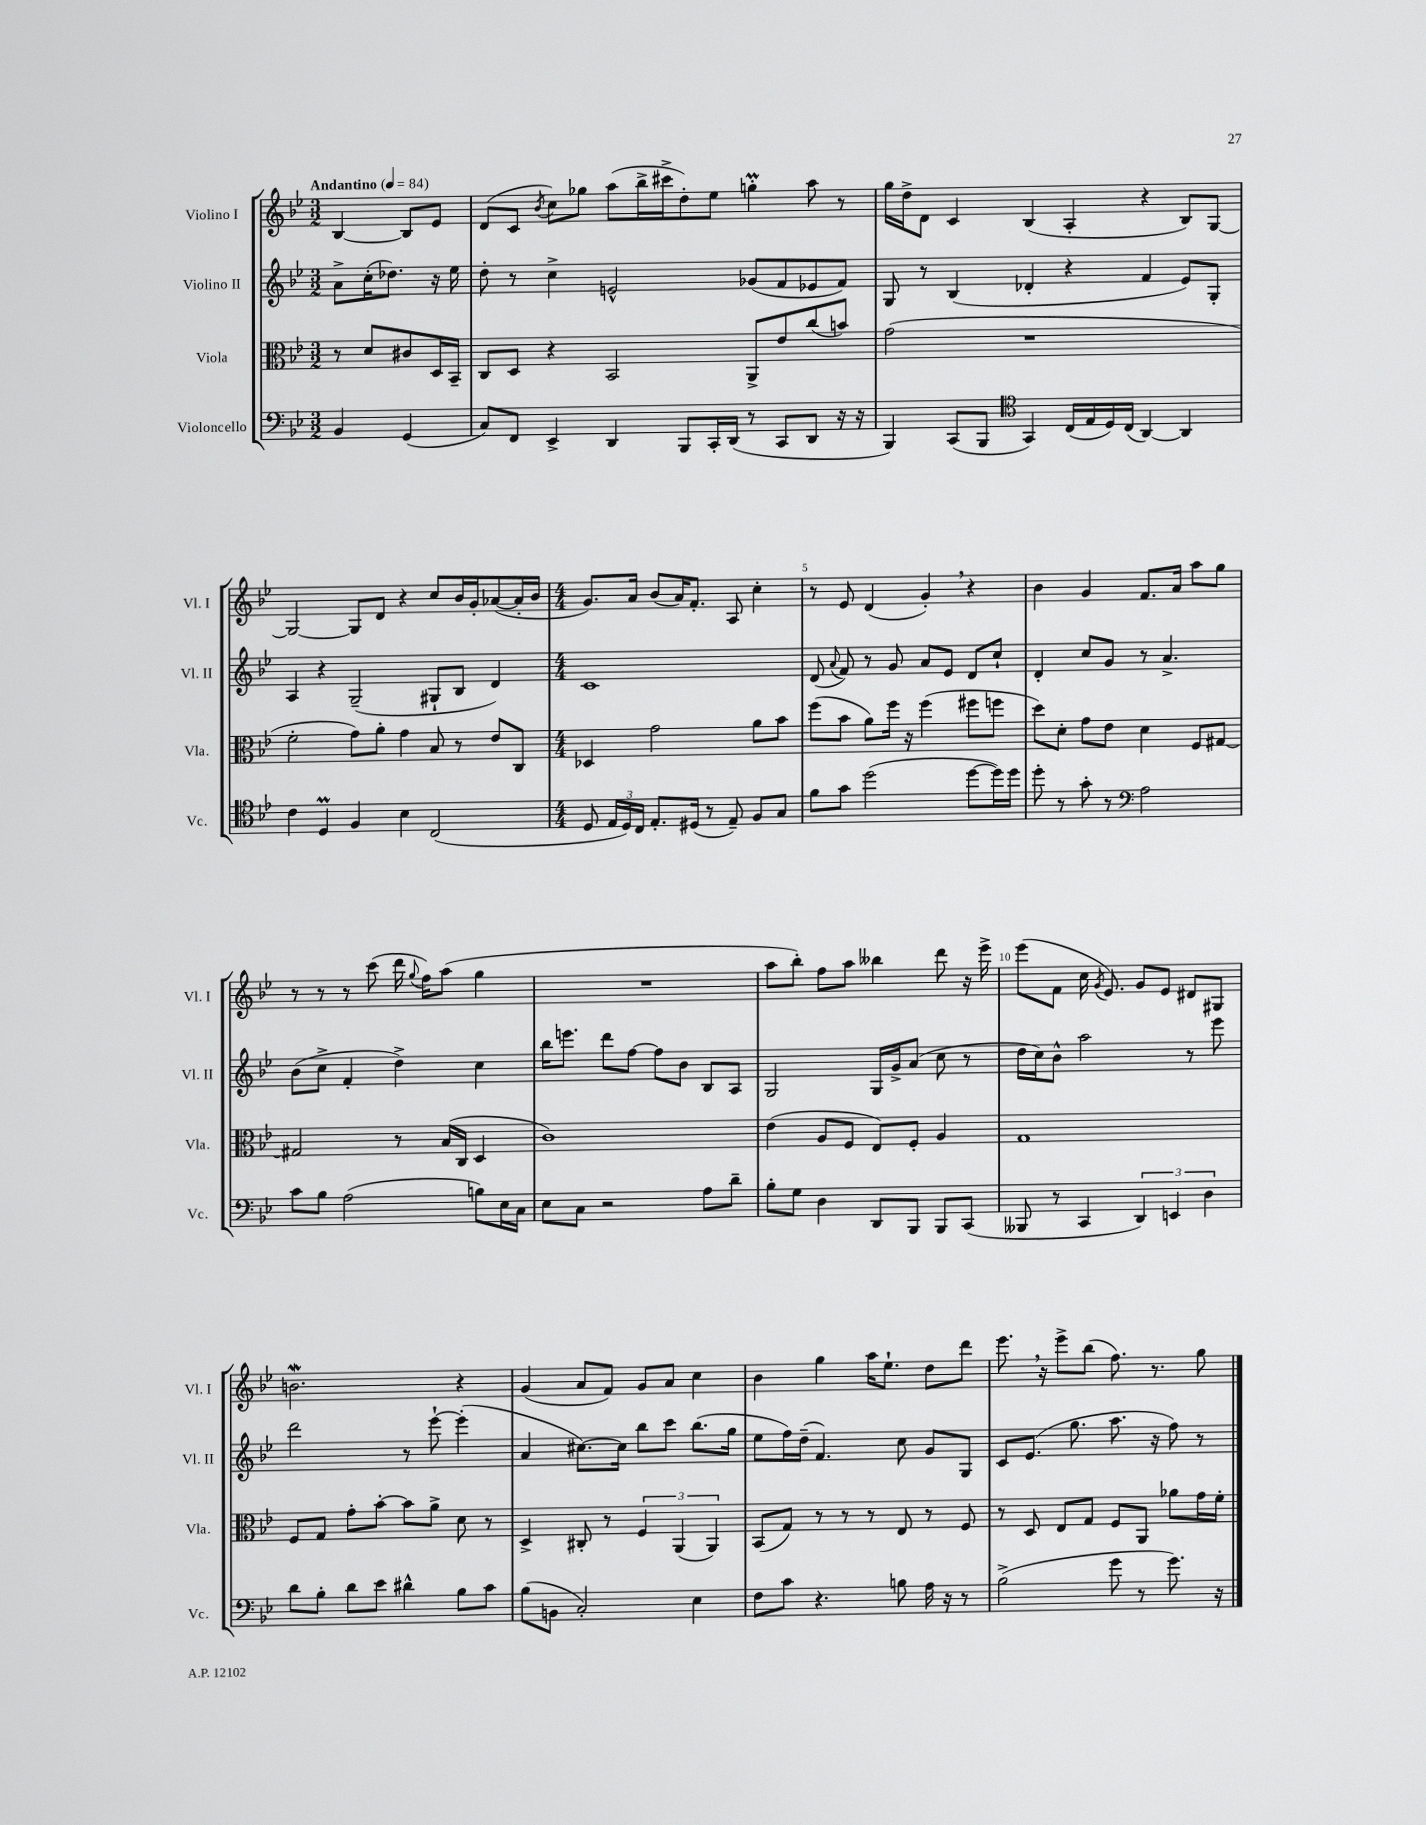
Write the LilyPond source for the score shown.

<<
\new StaffGroup <<
\new Staff = "s0" \with { instrumentName = "Violino I" shortInstrumentName = "Vl. I" } {
    \clef treble \key bes \major \numericTimeSignature \time 3/2 \partial 2 \tempo "Andantino" 4 = 84
    \autoBeamOff bes4~ bes8[ ees'8] |
    d'8[( c'8] \acciaccatura { bes'8 } c''8[) ges''8] a''8[( bes''16-> cis'''16-> d''8-.) ees''8] g''4-.\prall a''8 r8 |
    g''16[ d''16-> d'8] c'4 bes4( a4-. r4 bes8[) g8]~ |
    g2~ g8[ d'8] r4 c''8[ bes'16 g'16-. aes'8~( aes'16-. bes'16] |
    \numericTimeSignature \time 4/4 g'8.[) a'16] bes'8[( a'16) f'8.]-. a8 c''4-. |
    r8 ees'8 d'4( g'4-.) \breathe r4 |
    bes'4 g'4 f'8.[ a'16] a''8[ g''8] |
    r8 r8 r8 c'''8( d'''16 \appoggiatura { g''8 } f''16[) a''8]( g''4 |
    R1 |
    a''8[ bes''8]-.) f''8[ a''8] beses''4 d'''8 r16 ees'''16-> |
    ees'''8[( f'8] c''16 \acciaccatura { g'8 } ees'8.) g'8[ ees'8] dis'8[ gis8] |
    b'2.\mordent r4 |
    g'4( a'8[ f'8]) g'8[ a'8] c''4 |
    bes'4 g''4 a''16[ ees''8.]-! d''8[ d'''8] |
    ees'''8. \breathe r16 ees'''8[-> bes''8]( f''8.) r8. g''8 \bar "|." |
}
\new Staff = "s1" \with { instrumentName = "Violino II" shortInstrumentName = "Vl. II" } {
    \clef treble \key bes \major \numericTimeSignature \time 3/2 \partial 2
    \autoBeamOff a'8[-> c''16-.( des''8.]) r16 ees''16 |
    d''8-. r8 c''4-> e'2-^ ges'8[( f'8 ees'8 f'8]) |
    g8 r8 bes4( des'4-. r4 f'4 ees'8[) g8]-. |
    a4 r4 g2--( gis8[-! bes8] d'4) |
    \numericTimeSignature \time 4/4 c'1 |
    d'8( \appoggiatura { a'8 } f'8) r8 g'8 a'8[ ees'8] d'8[ c''8]-! |
    d'4-. c''8[ g'8] r8 a'4.-> |
    bes'8[( c''8]-> f'4-. d''4->) c''4 |
    bes''16[ e'''8.] d'''8[ f''8]~ f''8[ bes'8] bes8[ a8] |
    g2 g16[ g'16-> a'8]( c''8 r8 |
    d''16[ c''16) bes'8]-^ a''2 r8 ees'''8 |
    d'''2 r8 ees'''8~-! ees'''4-.( |
    a'4 cis''8.[~) cis''16] bes''8[ c'''8] bes''8.[( g''16] |
    ees''8[ f''16) d''16]--( f'4.) c''8 g'8[ g8] |
    c'8[ ees'8.]( g''8. a''8. r16 f''8) r8 \bar "|." |
}
\new Staff = "s2" \with { instrumentName = "Viola" shortInstrumentName = "Vla." } {
    \clef alto \key bes \major \numericTimeSignature \time 3/2 \partial 2
    \autoBeamOff r8 d'8[ cis'8 d16 bes,16]-- |
    c8[ d8] r4 bes,2 a,8[-> ees'8 c''8( b'8]) |
    g'2( r1 |
    f'2-. g'8[) a'8]-. g'4 bes8 r8 ees'8[ c8] |
    \numericTimeSignature \time 4/4 des4 g'2 a'8[ bes'8] |
    f''8[( bes'8] a'8[) f''16] r16 f''4( fis''8[ f''8] |
    d''8[) d'8]-. g'8[ ees'8] d'4 f8[ gis8]~ |
    gis2 r8 bes16[( c16] d4 |
    c'1) |
    ees'4( a8[ f8] ees8[) f8]-. a4 |
    g1 |
    f8[ g8] g'8[-. bes'8]~-. bes'8[ a'8]-> d'8 r8 |
    d4-> cis8-. r8 \tuplet 3/2 { f4 a,4( a,4) } |
    bes,8[( g8]) r8 r8 r8 ees8 r8 f8 |
    r8 d8 ees8[ g8] f8[ a,8] aes'8[ g'16 f'16]-. \bar "|." |
}
\new Staff = "s3" \with { instrumentName = "Violoncello" shortInstrumentName = "Vc." } {
    \clef bass \key bes \major \numericTimeSignature \time 3/2 \partial 2
    \autoBeamOff bes,4 g,4( |
    c8[) f,8] ees,4-> d,4 bes,,8[ c,16-. d,16]( r8 c,8[ d,8] r16 r16 |
    bes,,4) c,8[( bes,,8] \clef tenor g,4) c16[( ees16 d16) c16]( a,4~) a,4 |
    c'4 d4\prall f4 bes4 c2( |
    \numericTimeSignature \time 4/4 d8 \tuplet 3/2 { ees16[ d16) c16] } ees8.[-. dis16]( r8 ees8--) f8[ g8] |
    f'8[ g'8] d''2( d''8[~ d''16) d''16] |
    d''8-. r8 g'8-. r8 \clef bass a2 |
    c'8[ bes8] a2( b8[) ees16 c16] |
    ees8[ c8] r2 a8[ d'8]-- |
    bes8[-. g8] d4 d,8[ bes,,8] bes,,8[ c,8]( |
    beses,,8 r8 c,4 \tuplet 3/2 { d,4) e,4 d4 } |
    d'8[ bes8]-. d'8[ ees'8] dis'4-^ bes8[ c'8] |
    bes8[( b,8] c2-.) ees4 |
    f8[ c'8] r4. b8 a16 r16 r8 |
    bes2->( g'8 r8 g'8.) r16 \bar "|." |
}
>>
>>
\layout { \context { \Score \override BarNumber.break-visibility = ##(#f #t #t) barNumberVisibility = #(every-nth-bar-number-visible 5) } }
